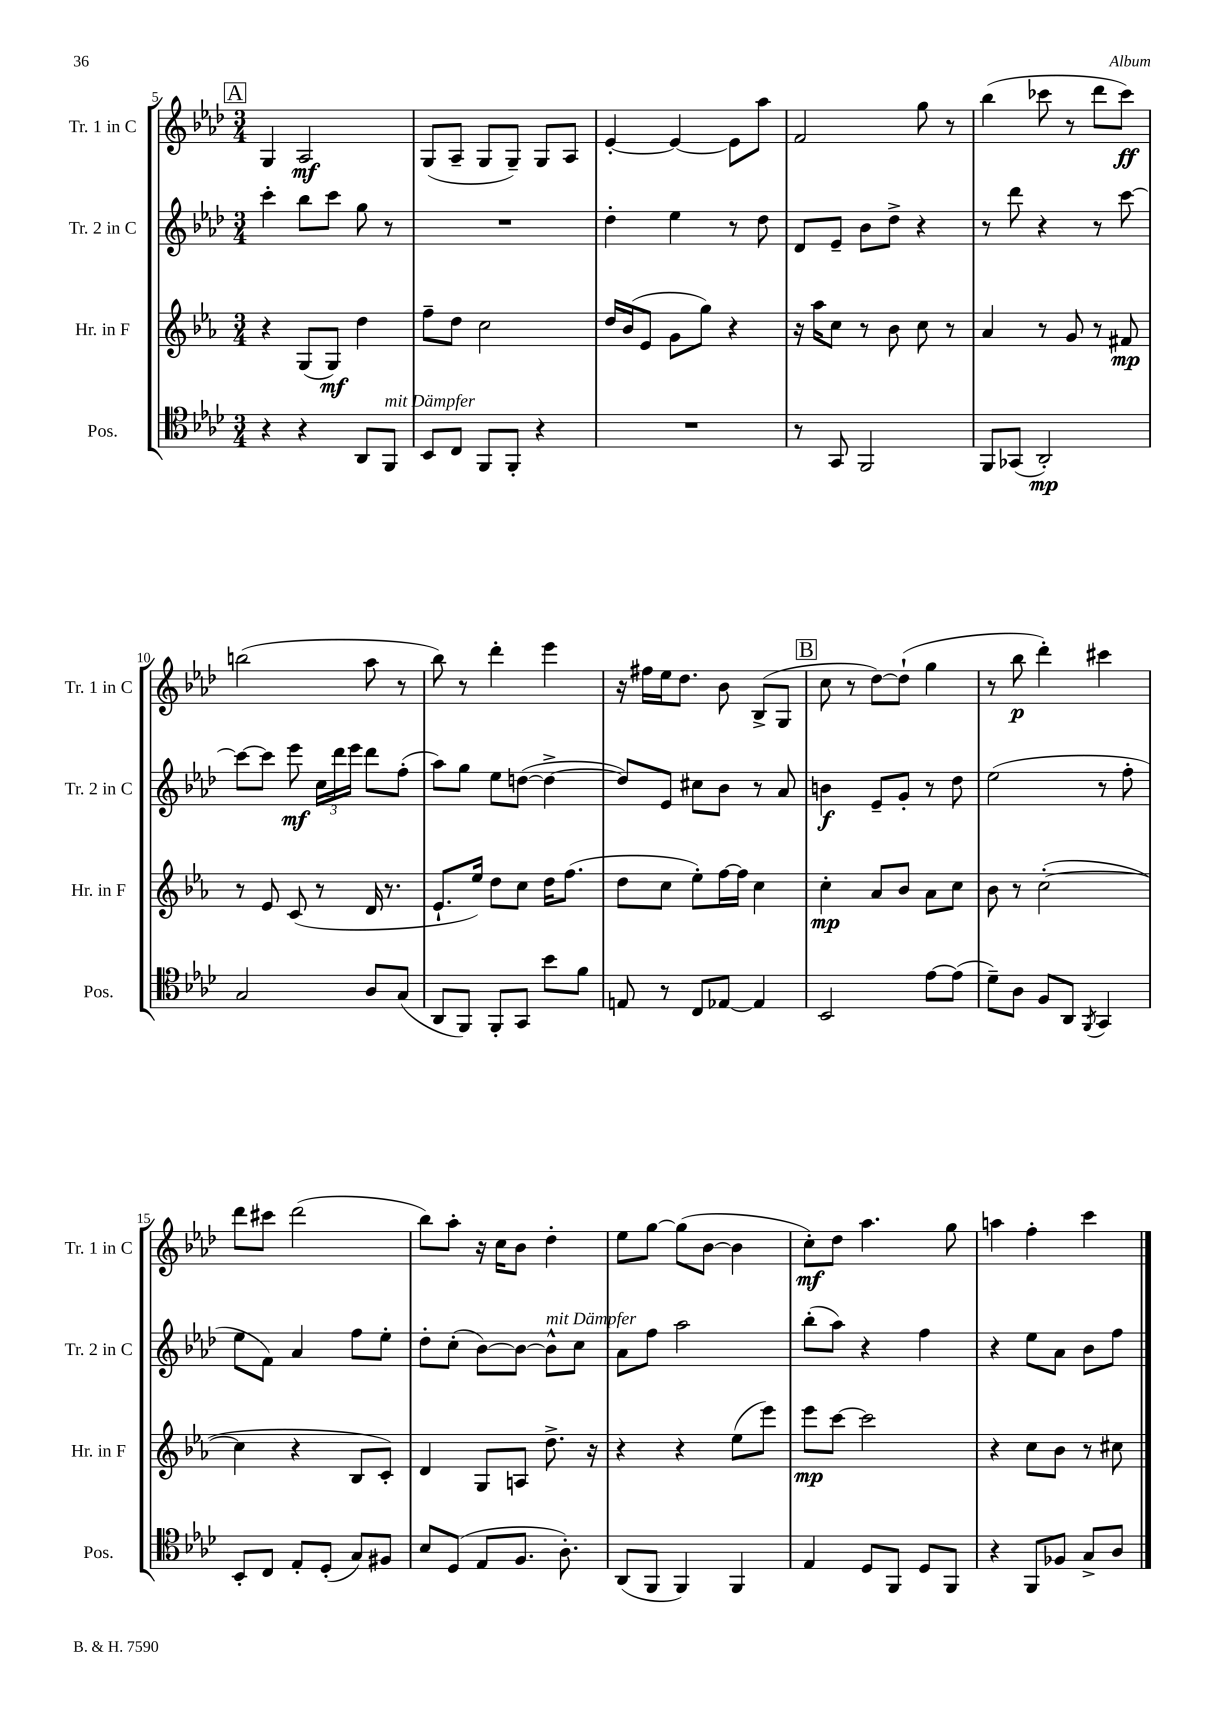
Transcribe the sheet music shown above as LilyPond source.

<<
\new StaffGroup <<
\new Staff = "s0" \with { instrumentName = "Tr. 1 in C" shortInstrumentName = "Tr. 1 in C" } {
    \clef treble \key aes \major \numericTimeSignature \time 3/4
    \autoBeamOff \mark \markup { \box "A" } g4 aes2\mf |
    g8[( aes8]-- g8[ g8]--) g8[ aes8] |
    ees'4~-. ees'4~ ees'8[ aes''8] |
    f'2 g''8 r8 |
    bes''4( ces'''8 r8 des'''8[ ces'''8]\ff) |
    b''2( aes''8 r8 |
    bes''8) r8 des'''4-. ees'''4 |
    r16 fis''16[ ees''16 des''8.] bes'8 bes8[->( g8] |
    \mark \markup { \box "B" } c''8 r8 des''8[~) des''8]-!( g''4 |
    r8 bes''8\p des'''4-.) cis'''4 |
    des'''8[ cis'''8] des'''2( |
    bes''8[) aes''8]-. r16 c''16[ bes'8] des''4-. |
    ees''8[ g''8]~ g''8[( bes'8]~ bes'4 |
    c''8[-.\mf) des''8] aes''4. g''8 |
    a''4 f''4-. c'''4 \bar "|." |
}
\new Staff = "s1" \with { instrumentName = "Tr. 2 in C" shortInstrumentName = "Tr. 2 in C" } {
    \clef treble \key aes \major \numericTimeSignature \time 3/4
    \autoBeamOff \mark \markup { \box "A" } c'''4-. bes''8[ c'''8] g''8 r8 |
    R2. |
    des''4-. ees''4 r8 des''8 |
    des'8[ ees'8]-- bes'8[ des''8]-> r4 |
    r8 des'''8 r4 r8 c'''8~ |
    c'''8[~ c'''8] ees'''8\mf \tuplet 3/2 { c''16[ des'''16 ees'''16] } des'''8[ f''8]-.( |
    aes''8[) g''8] ees''8[ d''8]~( d''4~-> |
    d''8[) ees'8] cis''8[ bes'8] r8 aes'8 |
    \mark \markup { \box "B" } b'4\f ees'8[-- g'8]-. r8 des''8 |
    ees''2( r8 f''8-. |
    ees''8[ f'8]) aes'4 f''8[ ees''8]-. |
    des''8[-. c''8]-.( bes'8[~) bes'8]~ bes'8[-^^\markup { \italic "mit Dämpfer" } c''8] |
    aes'8[ f''8] aes''2 |
    bes''8[-.( aes''8]) r4 f''4 |
    r4 ees''8[ aes'8] bes'8[ f''8] \bar "|." |
}
\new Staff = "s2" \with { instrumentName = "Hr. in F" shortInstrumentName = "Hr. in F" } {
    \clef treble \key ees \major \numericTimeSignature \time 3/4
    \autoBeamOff \mark \markup { \box "A" } r4 g8[( g8]\mf) d''4 |
    f''8[-- d''8] c''2 |
    d''16[ bes'16( ees'8] g'8[ g''8]) r4 |
    r16 aes''16[ c''8] r8 bes'8 c''8 r8 |
    aes'4 r8 g'8 r8 fis'8\mp |
    r8 ees'8 c'8( r8 d'16 r8. |
    ees'8.[-! ees''16]) d''8[ c''8] d''16[ f''8.]( |
    d''8[ c''8] ees''8[-.) f''16~ f''16] c''4 |
    \mark \markup { \box "B" } c''4-.\mp aes'8[ bes'8] aes'8[ c''8] |
    bes'8 r8 c''2~-.( |
    c''4 r4 bes8[ c'8]-.) |
    d'4 g8[ a8] d''8.-> r16 |
    r4 r4 ees''8[( ees'''8]) |
    ees'''8[\mp c'''8]~ c'''2 |
    r4 c''8[ bes'8] r8 cis''8 \bar "|." |
}
\new Staff = "s3" \with { instrumentName = "Pos." shortInstrumentName = "Pos." } {
    \clef tenor \key aes \major \numericTimeSignature \time 3/4
    \autoBeamOff \mark \markup { \box "A" } r4 r4 aes,8[ f,8]^\markup { \italic "mit Dämpfer" } |
    bes,8[ c8] f,8[ f,8]-. r4 |
    R2. |
    r8 g,8 f,2 |
    f,8[ ges,8]( aes,2-.\mp) |
    g2 aes8[ g8]( |
    aes,8[ f,8]) f,8[-. g,8] bes'8[ f'8] |
    e8 r8 c8[ ees8]~ ees4 |
    \mark \markup { \box "B" } bes,2 ees'8[~ ees'8]( |
    des'8[--) aes8] f8[ aes,8] \acciaccatura { f,8 } g,4 |
    bes,8[-. c8] ees8[-. des8]-.( g8[) fis8] |
    bes8[ des8]( ees8[ f8.] aes8.-.) |
    aes,8[( f,8] f,4) f,4 |
    ees4 des8[ f,8] des8[ f,8] |
    r4 f,8[ fes8] g8[-> aes8] \bar "|." |
}
>>
>>
\layout { \context { \Score currentBarNumber = #5 } }
